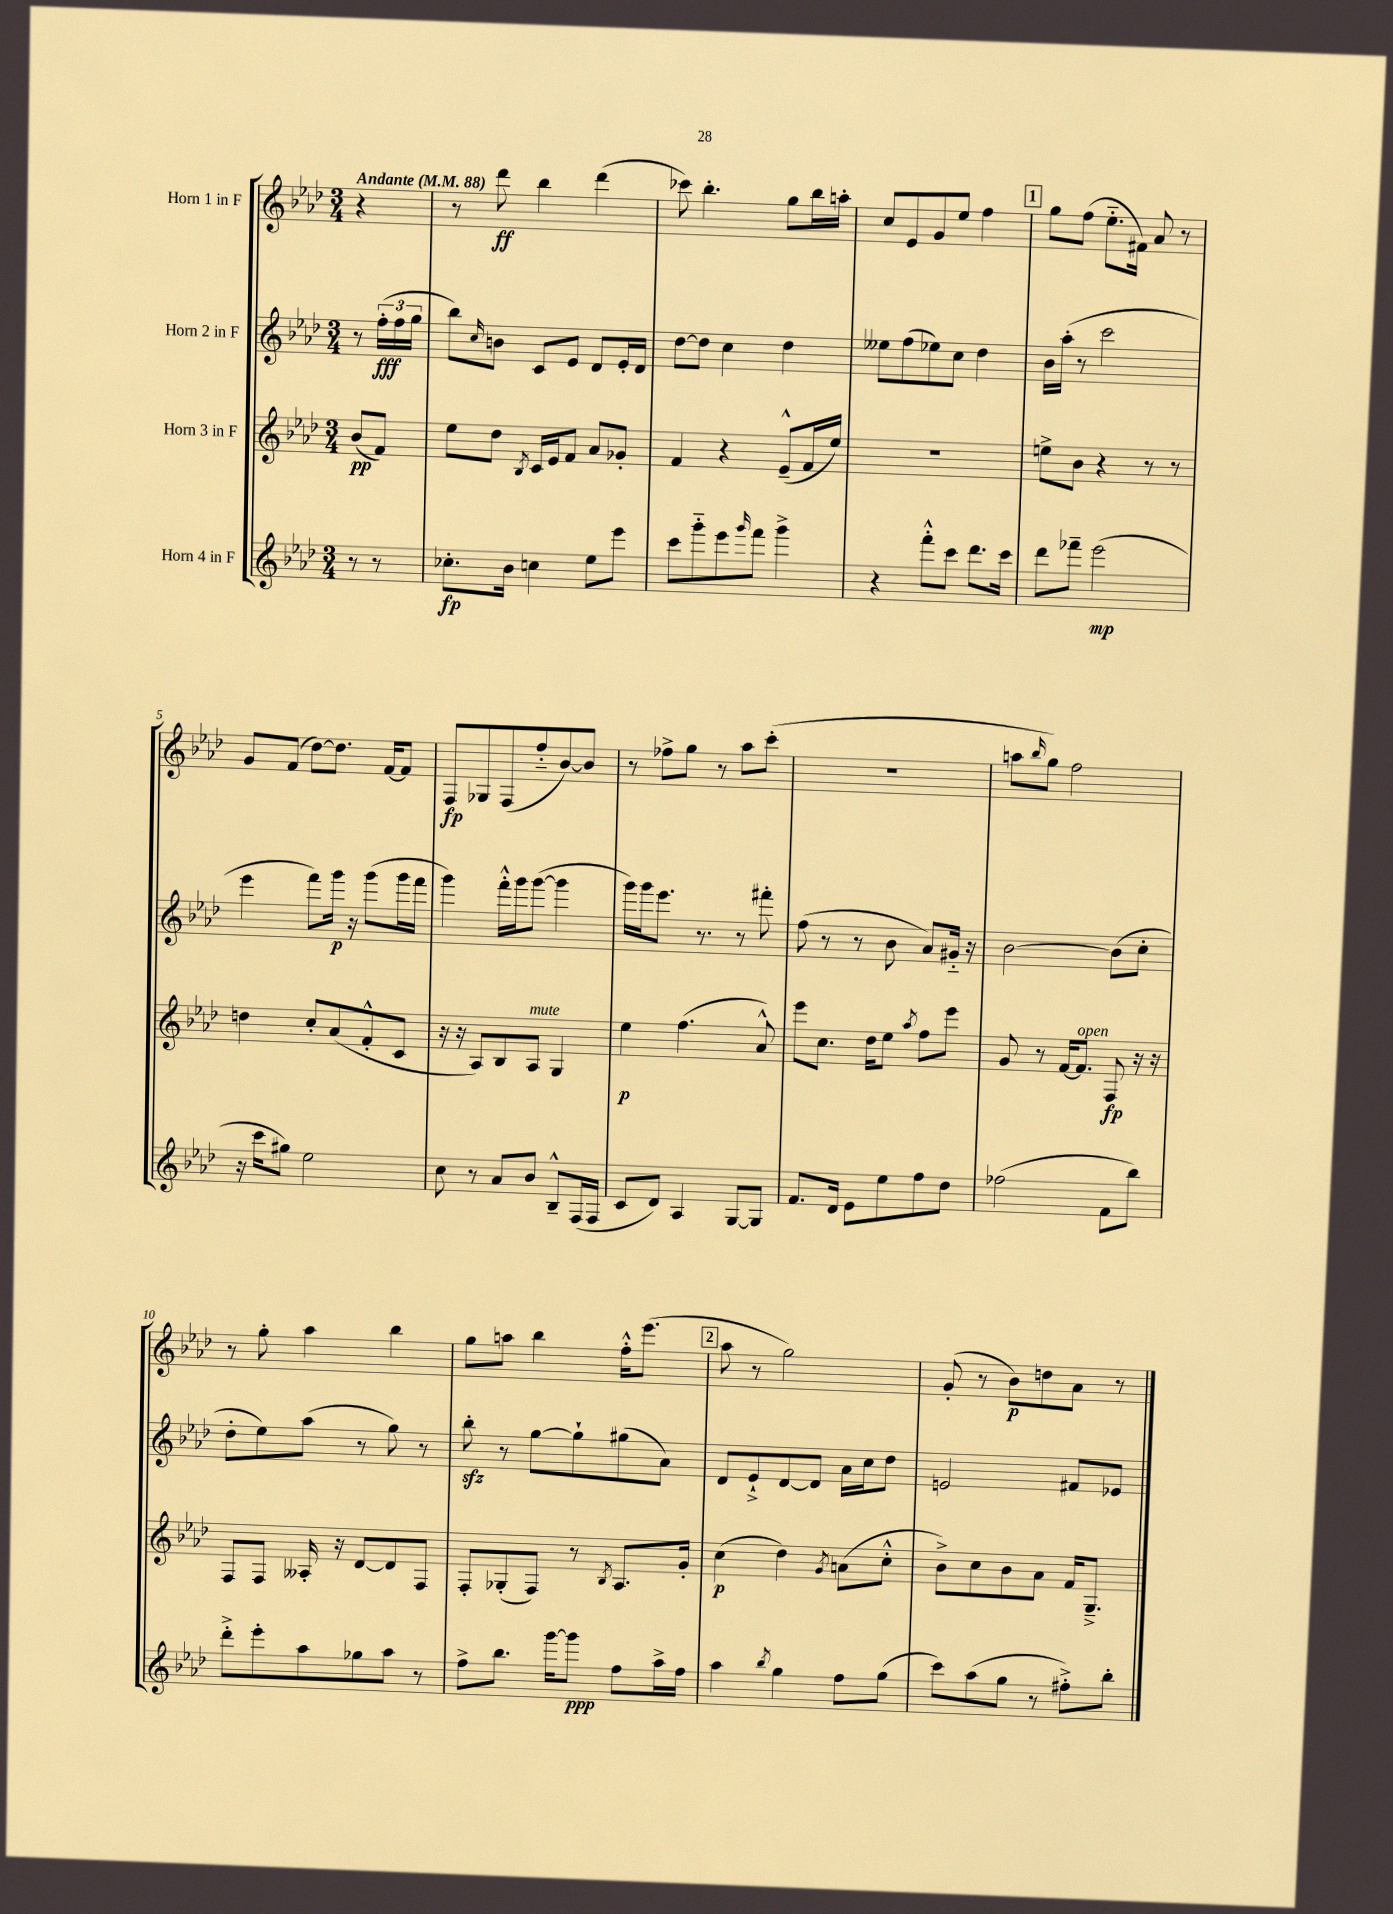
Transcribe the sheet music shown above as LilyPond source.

<<
\new StaffGroup <<
\new Staff = "s0" \with { instrumentName = "Horn 1 in F" } {
    \clef treble \key aes \major \numericTimeSignature \time 3/4 \partial 4 \tempo "Andante" 4 = 88
    r4 |
    r8 des'''8\ff bes''4 des'''4( |
    ces'''8) bes''4.-. g''8 bes''16 a''16-. |
    c''8 ees'8 g'8 ees''8 f''4 |
    \mark \markup { \box "1" } g''8 f''8( ees''8.-_ fis'16) aes'8 r8 |
    g'8 f'8( des''8~) des''8. f'16~ f'8 |
    f8\fp ges8 f8( f''8-_ bes'8~) bes'8 |
    r8 fes''8-> g''8 r8 aes''8 c'''8-.( |
    R2. |
    a''8 \grace { bes''16 } g''8) f''2 |
    r8 g''8-. aes''4 bes''4 |
    g''8 a''8 bes''4 f''16-.-^ ees'''8.( |
    \mark \markup { \box "2" } aes''8 r8 g''2) |
    g'8-.( r8 bes'8\p) d''8 aes'8 r8 \bar "|." |
}
\new Staff = "s1" \with { instrumentName = "Horn 2 in F" } {
    \clef treble \key aes \major \numericTimeSignature \time 3/4 \partial 4
    r8 \tuplet 3/2 { f''16-.\fff( f''16 g''16 } |
    bes''8) \grace { c''16 } b'8 c'8 ees'8 des'8 ees'16-. des'16 |
    des''8~ des''8 c''4 des''4 |
    eeses''8 f''8( ees''8) c''8 des''4 |
    \mark \markup { \box "1" } bes'16 aes''16-.( r8 c'''2 |
    ees'''4 f'''8) g'''16\p r16 g'''8( g'''16 f'''16 |
    g'''4) f'''16-.-^ g'''16 g'''8~( g'''4 |
    g'''16) g'''16 ees'''8. r8. r8 fis'''8-. |
    f''8( r8 r8 bes'8 aes'8) gis'16-_ r16 |
    bes'2~ bes'8( c''8-. |
    des''8-. ees''8) aes''8( r8 g''8) r8 |
    bes''8-.\sfz r8 g''8~ g''8-! gis''8( aes'8) |
    \mark \markup { \box "2" } des'8 ees'8-!-> des'8~ des'8 aes'16 c''16 des''8 |
    e'2 fis'8 ees'8 \bar "|." |
}
\new Staff = "s2" \with { instrumentName = "Horn 3 in F" } {
    \clef treble \key aes \major \numericTimeSignature \time 3/4 \partial 4
    bes'8\pp( f'8) |
    ees''8 des''8 \acciaccatura { bes8 } c'16 ees'16 f'8 aes'8 ges'8-. |
    f'4 r4 ees'8---^( f'16 ees''16) |
    R2. |
    \mark \markup { \box "1" } e''8-> bes'8 r4 r8 r8 |
    d''4 c''8-. aes'8( f'8-.-^ c'8 |
    r16 r16 aes8) bes8 aes8^\markup { \italic "mute" } g4 |
    ees''4\p f''4.( aes'8-^) |
    ees'''8 c''8. des''16 ees''8 \acciaccatura { aes''8 } f''8 ees'''8 |
    g'8 r8 f'16~ f'8.^\markup { \italic "open" } f8\fp r16 r16 |
    f8 f8 aeses16-. r16 des'8~ des'8 f8 |
    f8-. ges8-.( f8) r8 \acciaccatura { bes8 } aes8. g'16-. |
    \mark \markup { \box "2" } c''4\p( des''4) \acciaccatura { g'8 } a'8( c''8-.-^ |
    bes'8->) c''8 bes'8 aes'8 f'16 g8.---> \bar "|." |
}
\new Staff = "s3" \with { instrumentName = "Horn 4 in F" } {
    \clef treble \key aes \major \numericTimeSignature \time 3/4 \partial 4
    r8 r8 |
    ces''8.-.\fp bes'16 c''4 ees''8 ees'''8 |
    c'''8 g'''8-_ ees'''8 \grace { g'''16 } f'''8 g'''4-> |
    r4 f'''8-.-^ c'''8 des'''8. c'''16 |
    \mark \markup { \box "1" } des'''8 fes'''8-- ees'''2\mp( |
    r16 c'''16 gis''8) ees''2 |
    c''8 r8 aes'8 bes'8 bes8---^ f16( f16 |
    c'8 des'8) aes4 g8~ g8 |
    f'8. des'16 ees'8 ees''8 f''8 des''8 |
    fes''2( f'8 bes''8) |
    des'''8-.-> ees'''8-. aes''8 ges''8 aes''8 r8 |
    f''8-> bes''8. g'''16~ g'''8\ppp f''8 aes''16-> f''16 |
    \mark \markup { \box "2" } aes''4 \acciaccatura { bes''8 } g''4 f''8 g''8( |
    c'''8) aes''8( g''8 r8 fis''8-.->) bes''8-. \bar "|." |
}
>>
>>
